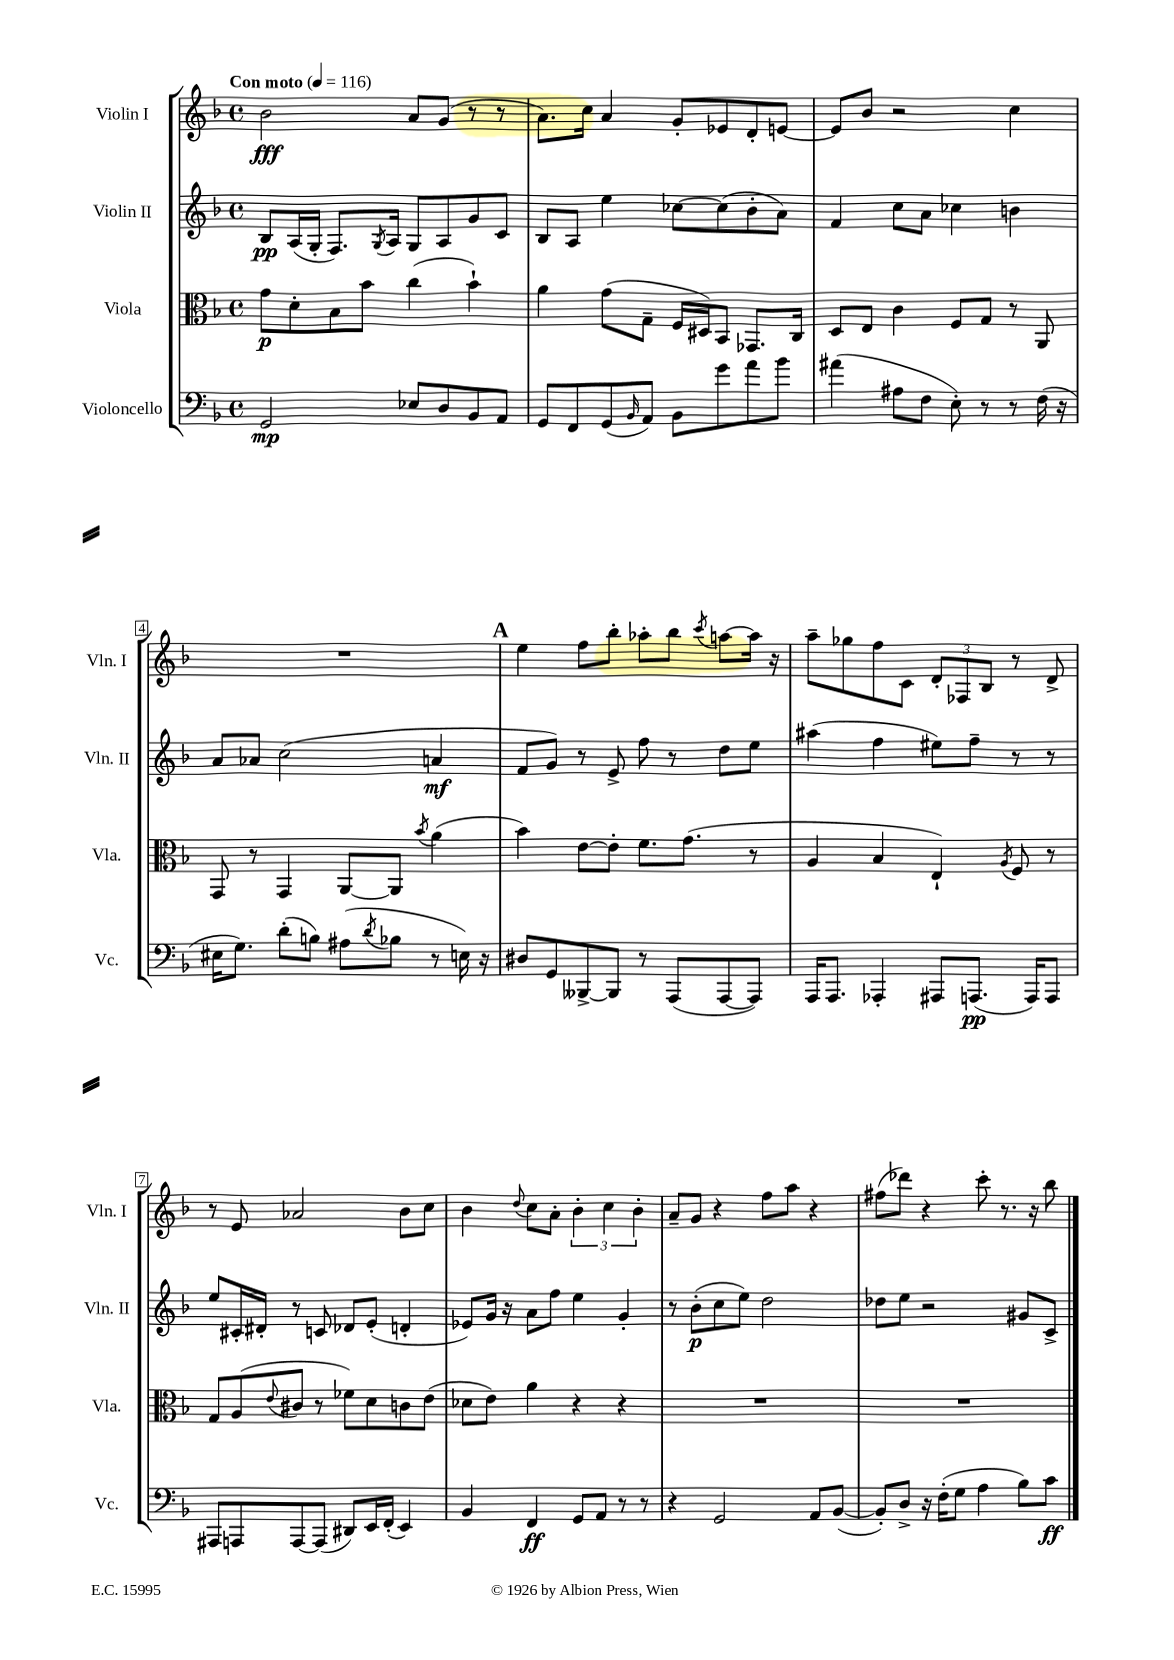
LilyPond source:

<<
\new StaffGroup <<
\new Staff = "s0" \with { instrumentName = "Violin I" shortInstrumentName = "Vln. I" } {
    \clef treble \key f \major \defaultTimeSignature \time 4/4 \tempo "Con moto" 4 = 116
    bes'2\fff a'8 g'8( r8 r8 |
    a'8.) c''16 a'4 g'8-. ees'8 d'8-. e'8~ |
    e'8 bes'8 r2 c''4 |
    R1 |
    \mark \markup { \bold "A" } e''4 f''8 bes''8-. aes''8-. bes''8 \acciaccatura { c'''8 } a''8~ a''16 r16 |
    a''8-- ges''8 f''8 c'8 \tuplet 3/2 { d'8-. fes8 bes8 } r8 d'8-> |
    r8 e'8 aes'2 bes'8 c''8 |
    bes'4 \appoggiatura { d''8 } c''8 a'8-. \tuplet 3/2 { bes'4-. c''4 bes'4-. } |
    a'8-- g'8 r4 f''8 a''8 r4 |
    fis''8( des'''8) r4 c'''8-. r8. r16 bes''8 \bar "|." |
}
\new Staff = "s1" \with { instrumentName = "Violin II" shortInstrumentName = "Vln. II" } {
    \clef treble \key f \major \defaultTimeSignature \time 4/4
    bes8\pp a16( g16-. f8.) \acciaccatura { g8 } a16 g8 a8 g'8 c'8 |
    bes8 a8 e''4 ces''8~ ces''8( bes'8-. a'8) |
    f'4 c''8 a'8 ces''4 b'4 |
    a'8 aes'8 c''2( a'4\mf |
    \mark \markup { \bold "A" } f'8 g'8) r8 e'8-> f''8 r8 d''8 e''8 |
    ais''4( f''4 eis''8) f''8-- r8 r8 |
    e''8 cis'16-. dis'16-. r8 c'8 des'8 e'8-.( d'4-. |
    ees'8) g'16 r16 a'8 f''8 e''4 g'4-. |
    r8 bes'8-.\p( c''8 e''8) d''2 |
    des''8 e''8 r2 gis'8 c'8-> \bar "|." |
}
\new Staff = "s2" \with { instrumentName = "Viola" shortInstrumentName = "Vla." } {
    \clef alto \key f \major \defaultTimeSignature \time 4/4
    g'8\p d'8-. bes8 bes'8 c''4( bes'4-!) |
    a'4 g'8( g8-- f16 dis16) bes,8 ges,8. c16 |
    d8 e8 c'4 f8 g8 r8 a,8 |
    g,8 r8 g,4 a,8~ a,8 \acciaccatura { bes'8 } a'4( |
    \mark \markup { \bold "A" } bes'4) e'8~ e'8-. f'8. g'8.( r8 |
    a4 bes4 e4-!) \acciaccatura { a8 } f8 r8 |
    g8 a8( \appoggiatura { e'8 } cis'8 r8 fes'8) d'8 c'8 e'8( |
    des'8 e'8) a'4 r4 r4 |
    R1 |
    R1 \bar "|." |
}
\new Staff = "s3" \with { instrumentName = "Violoncello" shortInstrumentName = "Vc." } {
    \clef bass \key f \major \defaultTimeSignature \time 4/4
    g,2\mp ees8 d8 bes,8 a,8 |
    g,8 f,8 g,8( \grace { bes,16 } a,8) bes,8 g'8 a'8 bes'8 |
    ais'4( ais8 f8 e8-.) r8 r8 f16( r16 |
    eis16 g8.) d'8-.( b8) ais8( \acciaccatura { d'8 } bes8 r8 e16) r16 |
    \mark \markup { \bold "A" } dis8 g,8 beses,,8~-> beses,,8 r8 a,,8( a,,8~ a,,8) |
    a,,16 a,,8. aes,,4-. ais,,8 a,,8.\pp( a,,16) a,,8 |
    ais,,8 a,,8 a,,8~ a,,8( dis,8) e,16 f,16-.( e,4) |
    bes,4 f,4\ff g,8 a,8 r8 r8 |
    r4 g,2 a,8 bes,8~( |
    bes,8-.) d8-> r16 f16-.( g8 a4 bes8) c'8\ff \bar "|." |
}
>>
>>
\layout { \context { \Score \override BarNumber.stencil = #(make-stencil-boxer 0.1 0.3 ly:text-interface::print) } }
